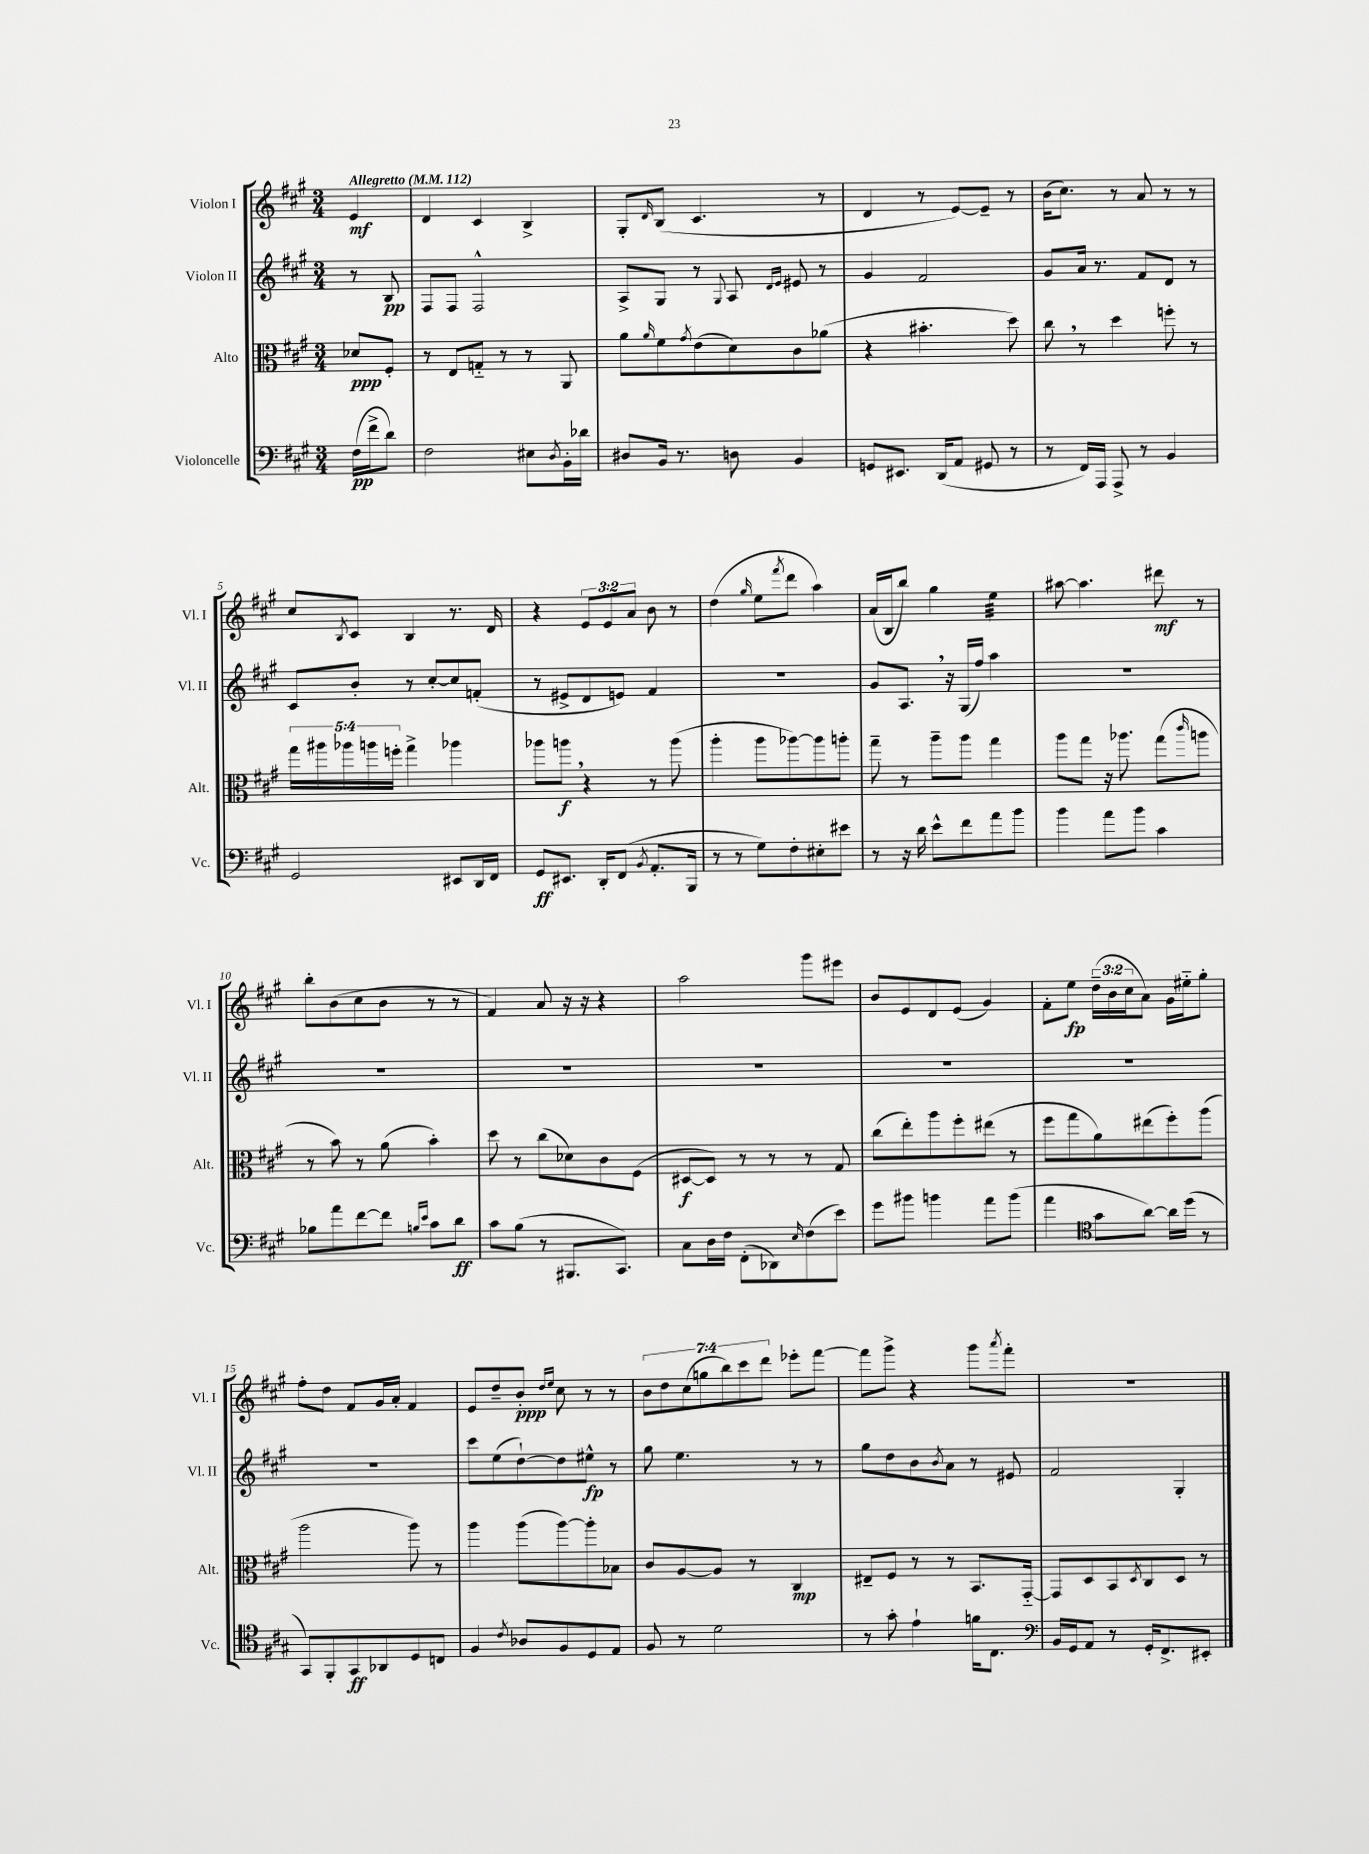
<<
\new StaffGroup <<
\new Staff = "s0" \with { instrumentName = "Violon I" shortInstrumentName = "Vl. I" } {
    \clef treble \key a \major \numericTimeSignature \time 3/4 \override Staff.TupletNumber.text = #tuplet-number::calc-fraction-text \partial 4 \tempo "Allegretto" 4 = 112
    e'4\mf |
    d'4 cis'4 b4-> |
    gis8-. \grace { d'16 } b8( cis'4. r8 |
    d'4 r8 e'8~) e'8-- r8 |
    b'16( cis''8.) r8 a'8 r8 r8 |
    cis''8 \acciaccatura { b8 } cis'8 b4 r8. d'16 |
    r4 \tuplet 3/2 { e'8 e'8 a'8 } b'8 r8 |
    d''4( \grace { gis''16 } e''8 \acciaccatura { fis'''8 } d'''8 a''4) |
    a'16( b16 b''8) gis''4 e''4:32 |
    ais''8~ ais''4. dis'''8\mf r8 |
    b''8-. b'8( cis''8 b'8 r8 r8 |
    fis'4) a'8 r16 r16 r4 |
    a''2 gis'''8 eis'''8 |
    b'8 e'8 d'8 e'8( gis'4) |
    fis'8-. e''8\fp \tuplet 3/2 { d''16--( b'16 cis''16 } a'8) gis'16 eis''16-_ gis''8-. |
    fis''8-. d''8 fis'8 gis'16 a'16-. fis'4 |
    e'8 d''8-- b'8-.\ppp \grace { d''16 e''16 } cis''8 r8 r8 |
    \tuplet 7/4 { b'8 d''8 cis''8( g''8 b''8) cis'''8 d'''8 } ees'''8-. fis'''8~ |
    fis'''8 gis'''8-> r4 gis'''8 \acciaccatura { a'''8 } fis'''8-. |
    R2. \bar "|." |
}
\new Staff = "s1" \with { instrumentName = "Violon II" shortInstrumentName = "Vl. II" } {
    \clef treble \key a \major \numericTimeSignature \time 3/4 \partial 4
    r8 b8\pp |
    fis8 fis8 fis2-^ |
    a8-> gis8 r8 \appoggiatura { gis8 } a8 \grace { d'16 e'16 } eis'8 r8 |
    gis'4 fis'2 |
    gis'8 a'16 r8. fis'8 d'8 r8 |
    cis'8 b'8-. r8 cis''8~-. cis''8 f'8-.( |
    r8 eis'8-> d'8 e'8) fis'4 |
    R2. |
    gis'8 a8. \breathe r16 gis16( fis''16) a''4 |
    R2. |
    R2. |
    R2. |
    R2. |
    R2. |
    R2. |
    R2. |
    cis'''8 e''8( d''8~-!) d''8 eis''8-^\fp r8 |
    gis''8 e''4. r8 r8 |
    gis''8 d''8 b'8 \acciaccatura { b'8 } a'8 r8 eis'8 |
    fis'2 gis4-. \bar "|." |
}
\new Staff = "s2" \with { instrumentName = "Alto" shortInstrumentName = "Alt." } {
    \clef alto \key a \major \numericTimeSignature \time 3/4 \override Staff.TupletNumber.text = #tuplet-number::calc-fraction-text \partial 4
    des'8\ppp fis8-. |
    r8 e8 g8-_ r8 r8 a,8 |
    a'8 \grace { a'16 } fis'8 \acciaccatura { gis'8 } e'8( d'8) cis'8 aes'8( |
    r4 bis'4.-. d''8) |
    cis''8 \breathe r8 d''4 f''8-. r8 |
    \tuplet 5/4 { gis''16 ais''16 aes''16 a''16 f''16-. } gis''4-> aes''4 |
    aes''8 a''8\f \breathe r4 r8 a''8( |
    a''4-. a''8 aes''8~) aes''8 a''8-. |
    gis''8-- r8 a''8-- a''8 gis''4 |
    a''8 gis''8 r16 aes''8. gis''8( \grace { cis'''16 } a''8 |
    r8 b'8) r8 a'8( b'4-.) |
    d''8 r8 cis''8( des'8) cis'8 fis8( |
    dis8~\f dis8) r8 r8 r8 gis8 |
    cis''8( e''8-.) a''8 fis''8-. eis''8( r8 |
    fis''8 gis''8 a'8) eis''8( fis''8-.) a''8( |
    a''2 a''8) r8 |
    a''4 a''8( a''8~) a''8-. bes8 |
    cis'8 a8~ a8 r8 cis4\mp |
    eis8-- fis8 r8 r8 b,8. gis,16~-_ |
    gis,8 d8 b,8 \acciaccatura { d8 } cis8 d8 r8 \bar "|." |
}
\new Staff = "s3" \with { instrumentName = "Violoncelle" shortInstrumentName = "Vc." } {
    \clef bass \key a \major \numericTimeSignature \time 3/4 \partial 4
    fis16\pp( fis'16-> d'8) |
    fis2 eis8 \acciaccatura { d8 } b,16-. des'16 |
    dis8 b,16 r8. d8 b,4 |
    g,8 eis,8. d,16( a,8 gis,8 r8 |
    r8 fis,16) a,,16 a,,8-> r8 b,4 |
    gis,2 eis,8 d,16 fis,16 |
    gis,8\ff eis,8. d,16-. fis,8( \acciaccatura { b,8 } a,8.-. b,,16 |
    r8 r8 gis8) fis8-. eis8-. eis'8 |
    r8 r16 d'16 e'8-^ fis'8 a'8 b'8 |
    b'4 a'8 b'8 cis'4 |
    bes8 a'8 fis'8~ fis'8 \grace { b16 e'16 } cis'8 d'8\ff |
    cis'8 b8( r8 bis,,8. cis,8.) |
    cis8 d16 fis16 fis,8-.( des,8) \grace { e16 } fis8( e'8) |
    gis'8 bis'8 b'4 a'8 b'8( |
    a'4 \clef tenor gis'8 a'8~) a'16 d''16( r8 |
    gis,8) fis,8-. gis,8\ff aes,8 d8 c8 |
    fis4 \acciaccatura { cis'8 } aes8 fis8 d8 e8 |
    fis8 r8 d'2 |
    r8 gis'8-. e'4-! f'16 cis8. |
    \clef bass b,16 gis,16 a,8 r8 gis,16-. fis,8.-> eis,8-. \bar "|." |
}
>>
>>
